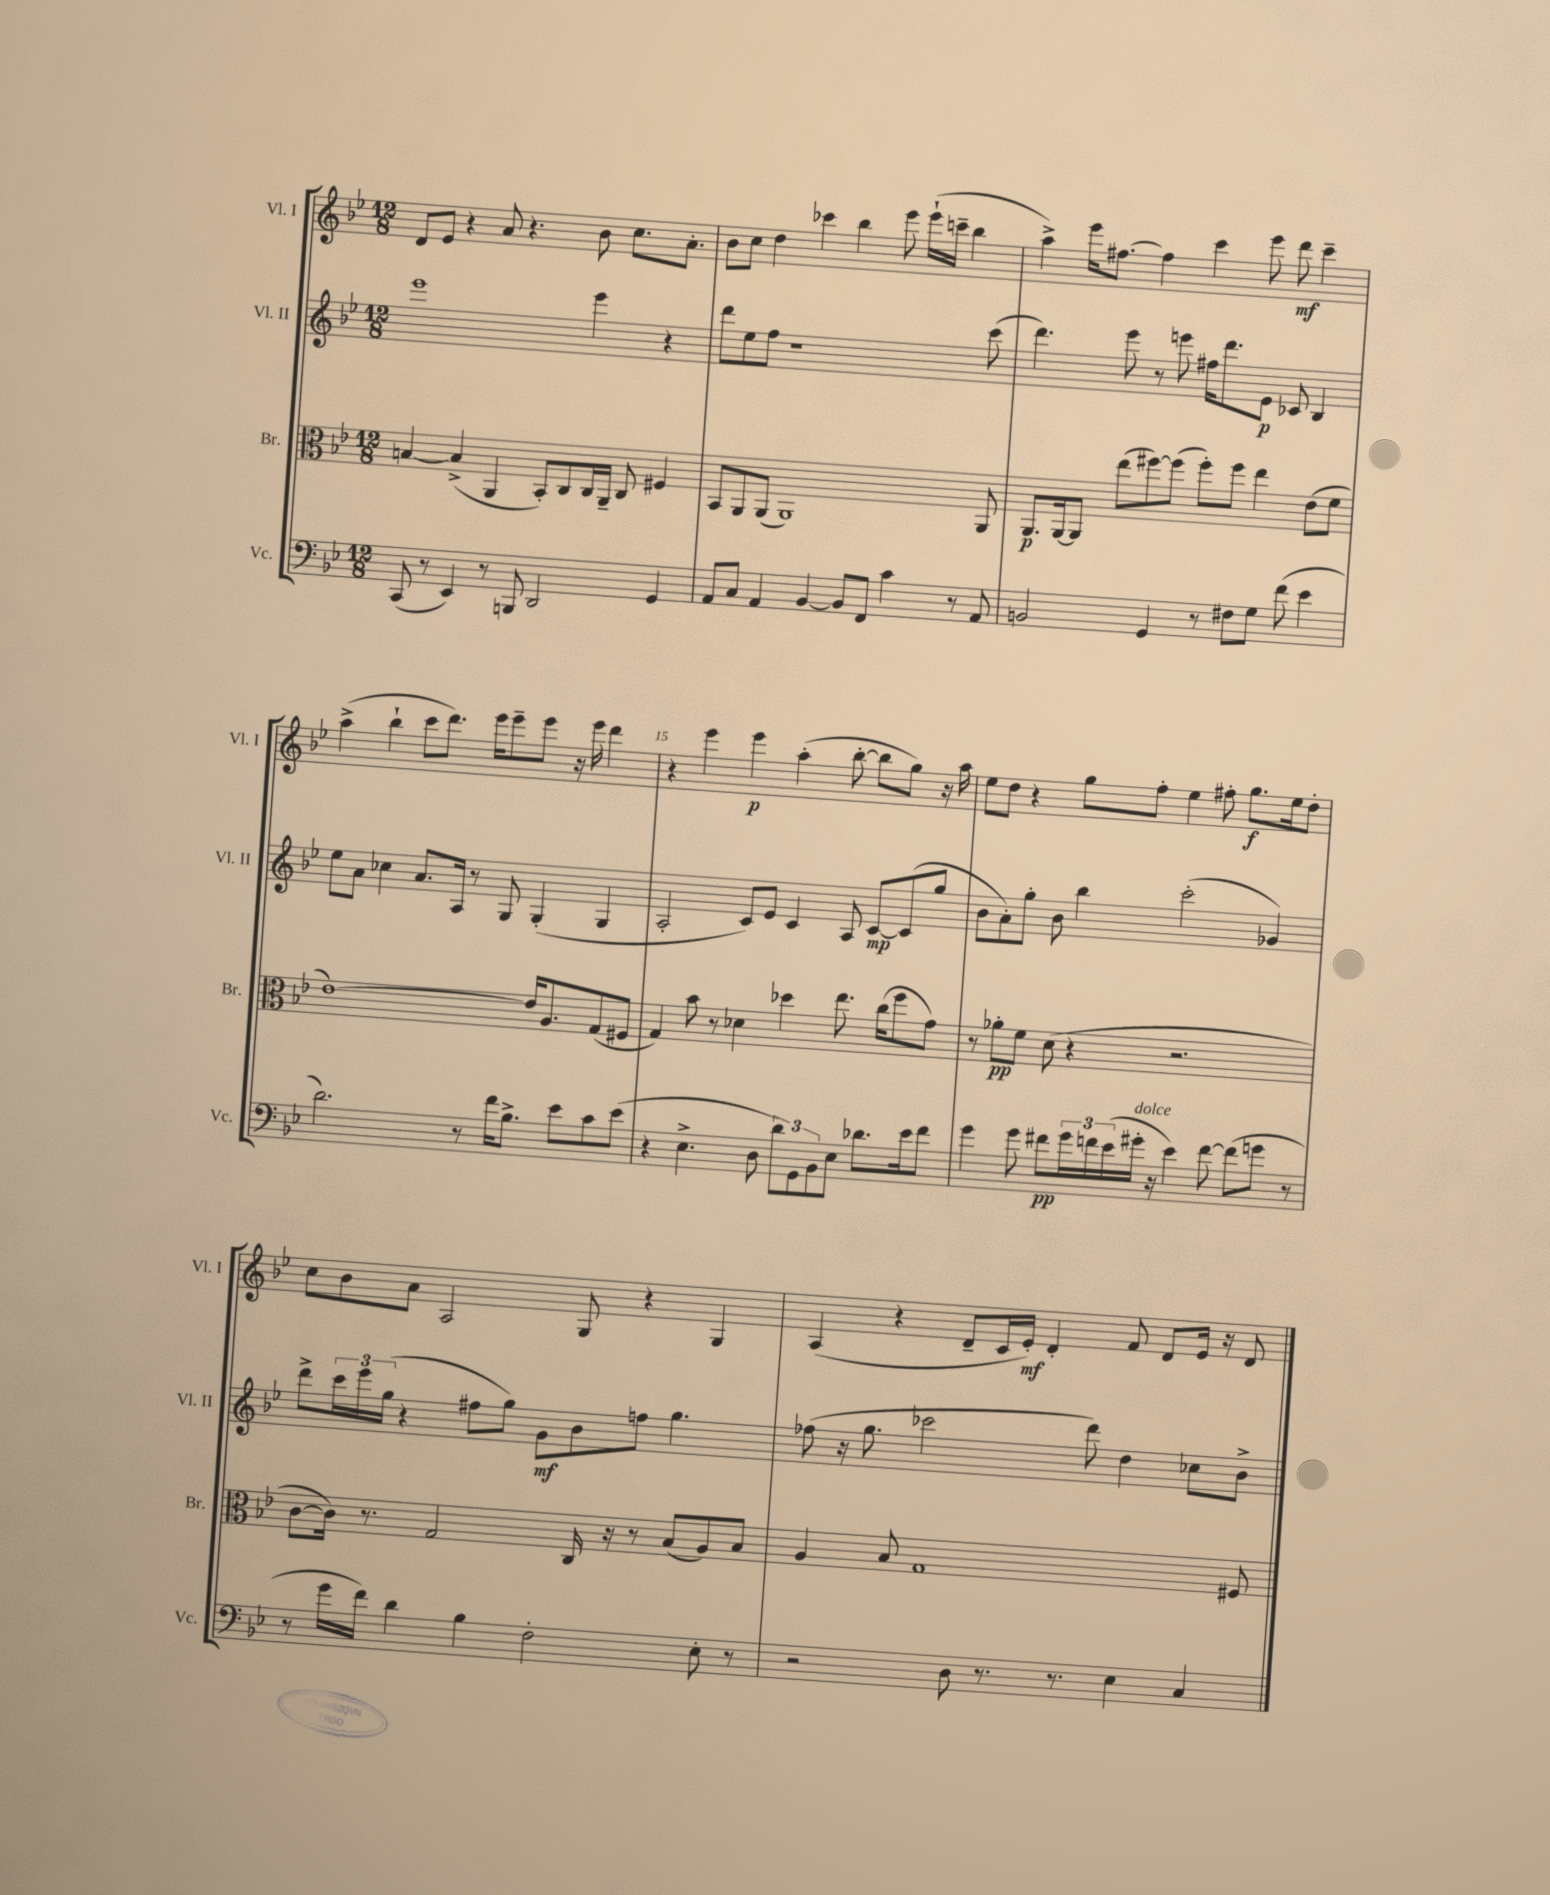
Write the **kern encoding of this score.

**kern	**kern	**kern	**kern
*staff4	*staff3	*staff2	*staff1
*clefF4	*clefC3	*clefG2	*clefG2
*k[b-e-]	*k[b-e-]	*k[b-e-]	*k[b-e-]
*M12/8	*M12/8	*M12/8	*M12/8
(8CC	[4B	1eee-	8d
8r	.	.	8e-
4EE-)	(4B^]	.	4r
8r	4AA	.	8a
8BBB	.	.	4.r
2DD	8BB-')	.	.
.	8C	.	.
.	16C	4eee-	8b-
.	16AA~	.	.
.	8C	.	8.cc
4GG	4F#	4r	.
.	.	.	8.a'
=	=	=	=
8AA	8BB-	8ddd	8b-
8C	8AA	8ee-	8cc
4AA	(8AA	8ff	4dd
.	1AA)	1r	.
[4BB-	.	.	4ccc-
8BB-]	.	.	4bb-
8FF	.	.	.
4c	.	.	8eee-
.	.	.	(16eee-`
.	.	.	16ccc~
8r	.	.	4bb-
8AA	8AA	(8ccc	.
=	=	=	=
2BB	8.AA	4.ddd)	4aa^)
.	[16AA	.	.
.	8AA]	.	16eee-
.	.	.	[8.ff#
.	(8ee-	8eee-	.
4GG	[8ff#)	8r	4ff#]
.	(8ff#]	8eee	.
8r	8ff#')	16ff#	4ccc
.	.	8.ddd	.
8F#	8ff#	.	.
8G	4ee-	8e-	8eee-
(8f	.	8c-	8ddd
4e-	(8e-	4B-	4ccc~
.	8f	.	.
=	=	=	=
2.d)	[1e-)	8ee-	(4aa^
.	.	8a	.
.	.	4cc-	4bb-`
.	.	8.a	8ccc
.	.	.	8.ddd)
.	.	16A	.
8r	.	8r	.
.	.	.	16eee-
16f	.	8G	8eee-~
8.B-^	.	.	.
.	16e-]	(4G'	8eee-
.	8.A	.	.
8e-	.	.	16r
.	.	.	16eee-
8c	(8G	4G	4ddd
(8e-	8F#	.	.
=	=	=	=
4r	4G)	2A'	4r
4.E-^	8b-	.	4eee-
.	8r	.	.
.	4d-	8c)	4eee-
8D	.	8e-	.
12d)	4dd-	4c	(4aa'
12GG	.	.	.
12BB-	.	.	.
8E-	8.ee-	8A	[8bb-'
8.d-	.	[8c	8bb-]
.	(16cc	.	.
.	8ff	(8c]	8gg)
16e-	.	.	.
8f	8g)	8gg	16r
.	.	.	16aa
=	=	=	=
4g	8r	8b-	8ee-
.	8a-'	8a')	8dd
8g	8f	8gg'	4r
8f#	(8d	8b-	.
24g	4r	4bb-	8gg
24f	.	.	.
(24e-	.	.	.
16g#'	.	.	8ff'
16r	.	.	.
4e-)	2.r	(2ccc'	4ee-
[8f	.	.	8ff#'
(8f]	.	.	8.gg
8g	.	4g-)	.
.	.	.	16ee-
8r	.	.	8dd'
=	=	=	=
8r	[8c	8ddd^	8cc
16g	16c])	24ccc	8b-
.	.	24eee-	.
16f)	8.r	.	.
.	.	(24gg	.
4d	.	4r	8a
.	2G	.	2A
4B-	.	8ff#	.
.	.	8gg)	.
2F'	.	8g	.
.	16C	8b-	8G
.	16r	.	.
.	8r	8ff	4r
.	(8B-	4.gg	.
8E-'	8A)	.	4G
8r	8B-	.	.
=	=	=	=
2r	4A	(8ff-	(4A
.	.	16r	.
.	.	8.gg	.
.	8B-	.	4r
.	1G	2ccc-	.
8D	.	.	8d~
8.r	.	.	16c
.	.	.	16e-')
.	.	.	4d'
8.r	.	.	.
.	.	8ddd)	.
4E-	.	4dd	8f
.	.	.	8d
4C	.	8cc-	16e-
.	.	.	16r
.	8F#	8b-^	8d
==	==	==	==
*-	*-	*-	*-
